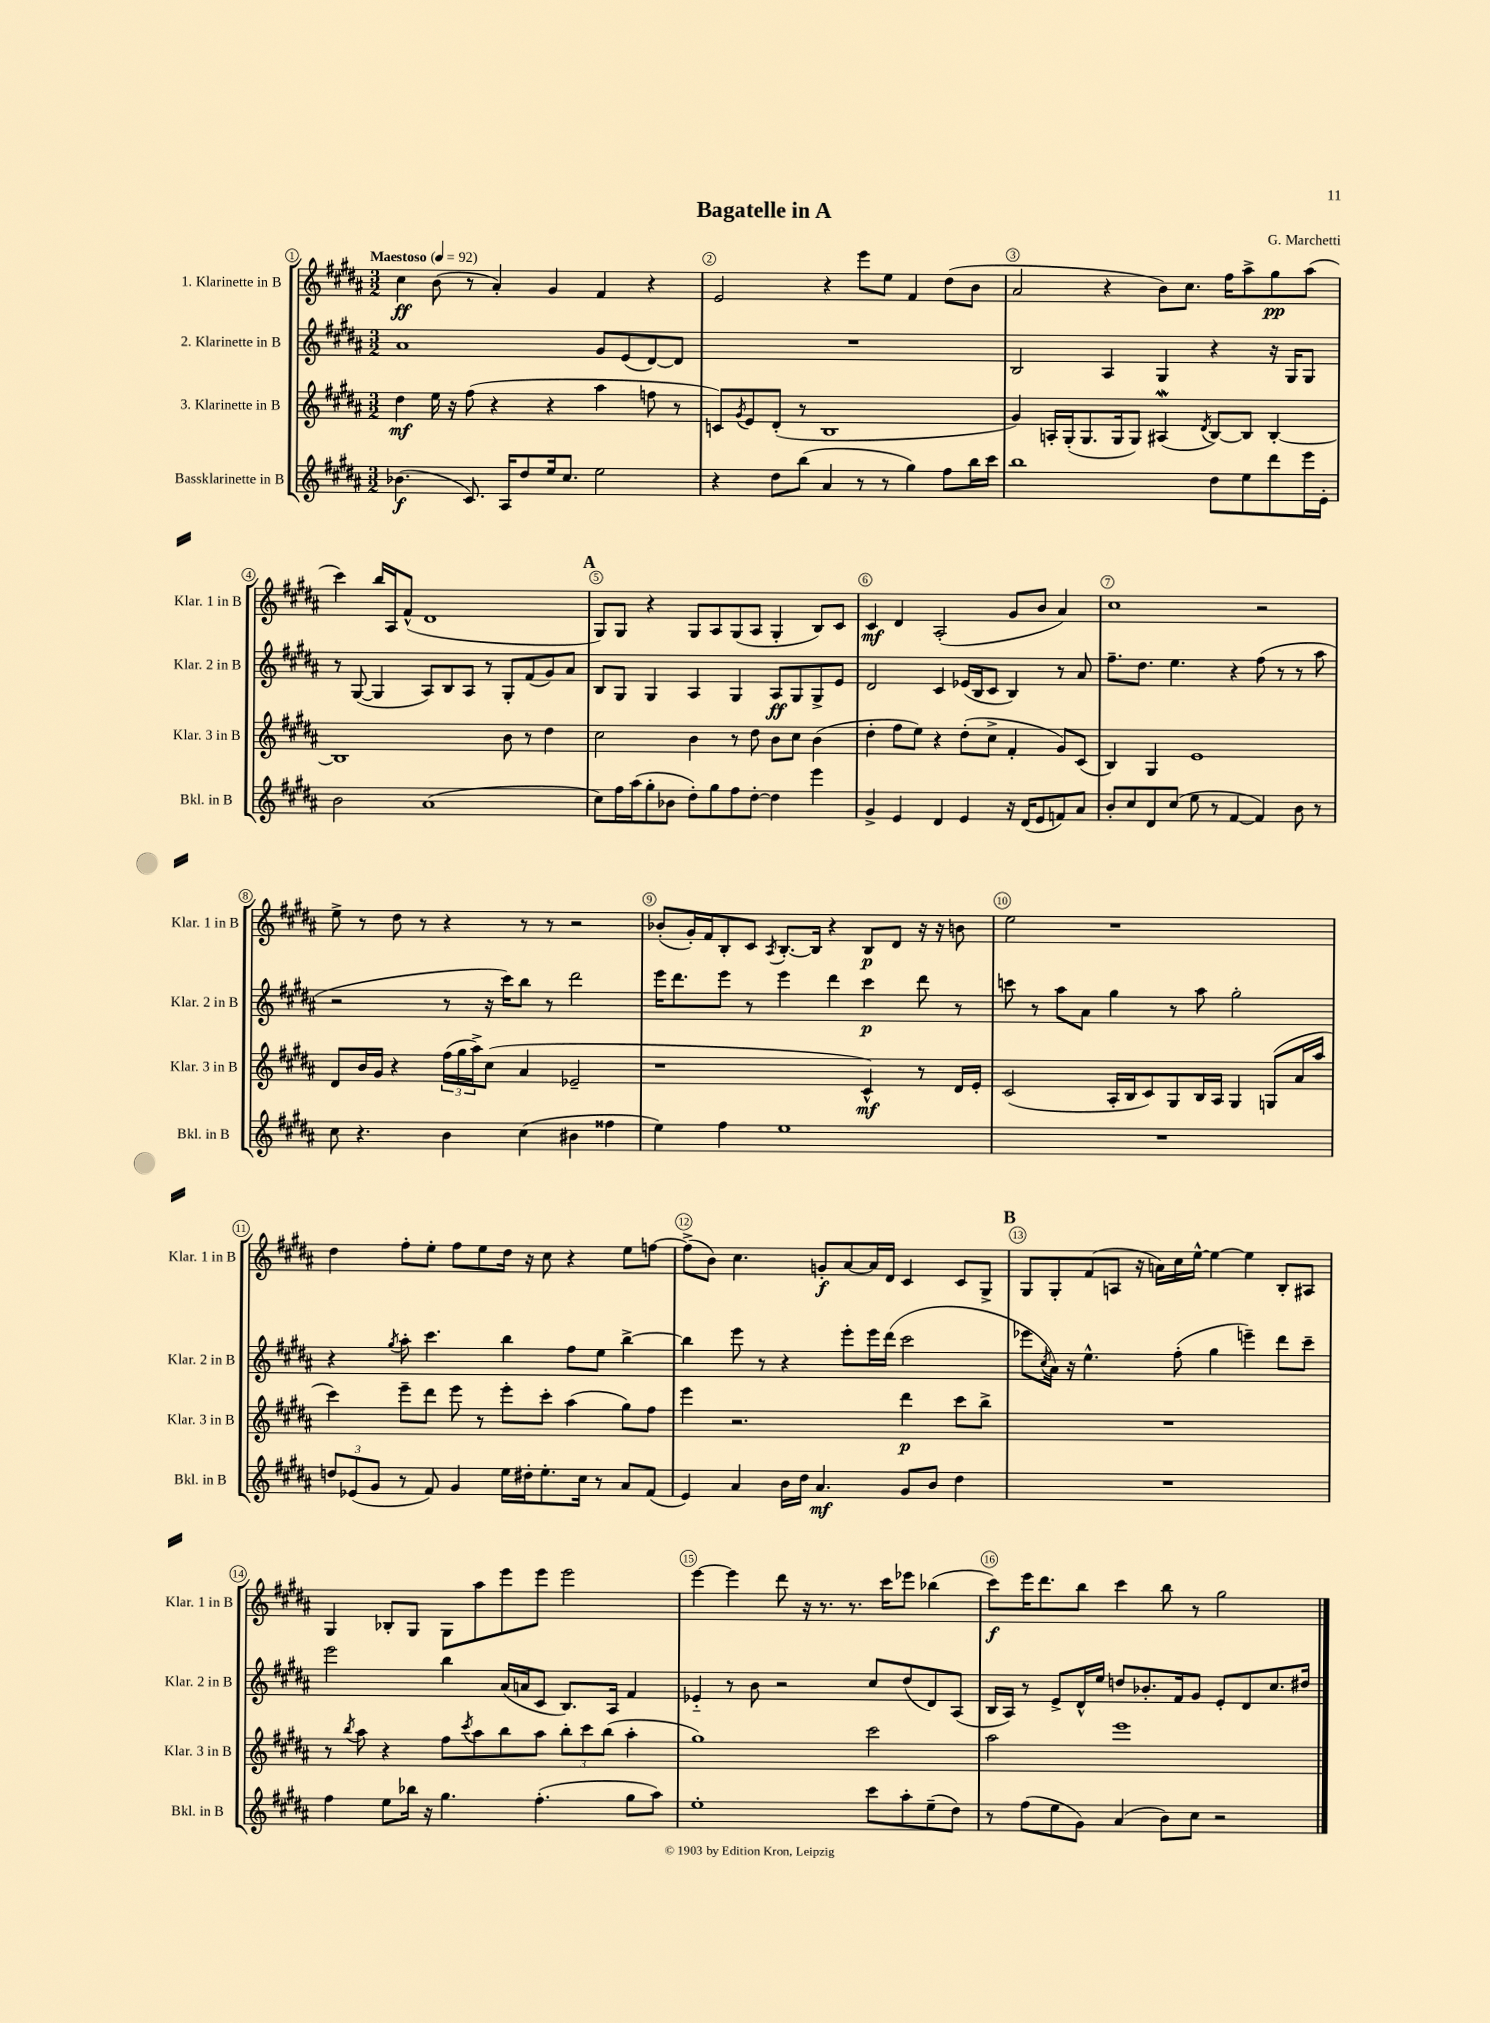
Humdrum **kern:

**kern	**kern	**kern	**kern
*staff4	*staff3	*staff2	*staff1
*clefG2	*clefG2	*clefG2	*clefG2
*k[f#c#g#d#a#]	*k[f#c#g#d#a#]	*k[f#c#g#d#a#]	*k[f#c#g#d#a#]
*M3/2	*M3/2	*M3/2	*M3/2
*MM92	*MM92	*MM92	*MM92
(4.b-	4dd#	1a#	4cc#
.	16ee	.	(8b
.	16r	.	.
8.c#)	(8ff#	.	8r
.	4r	.	4a#')
16A#	.	.	.
8dd#	.	.	.
16ee	4r	.	4g#
8.cc#	.	.	.
2ee	4aa#	8g#	4f#
.	.	(8e	.
.	8ff	[8d#)	4r
.	8r	8d#]	.
=	=	=	=
4r	8c)	1.r	2e
.	8qg#	.	.
.	8e	.	.
8dd#	(8d#'	.	.
(8bb	8r	.	.
4a#	1B	.	4r
8r	.	.	8eee
8r	.	.	8ee
4gg#)	.	.	4f#
8ff#	.	.	(8dd#
16bb	.	.	8b
16ccc#	.	.	.
=	=	=	=
1bb	4g#)	2B	2a#
.	16A'	.	.
.	(16G#'	.	.
.	8.G#	.	.
.	.	4A#	4r
.	16G#	.	.
.	8G#)	.	.
.	(4A#	4G#	8b)
.	.	.	8.cc#
.	8qd#	.	.
8dd#	[8B)	4r	.
.	.	.	16ff#
8ee	8B]	.	8aa#^
8ddd#	[4B'	16r	8gg#
.	.	16G#	.
16eee	.	8G#	(8aa#
16e'	.	.	.
=	=	=	=
2b	1B]	8r	4ccc#)
.	.	([8G#	.
.	.	4G#]	16bb
.	.	.	16A#
.	.	.	(8f#^^
(1a#	.	8A#)	1d#
.	.	8B	.
.	.	8A#	.
.	.	8r	.
.	8b	8G#'	.
.	8r	(8f#	.
.	4dd#	8g#)	.
.	.	8a#	.
=	=	=	=
8cc#)	2cc#	8B	8G#)
16ff#	.	8G#	8G#
(16aa#	.	.	.
8gg#'	.	4G#	4r
8b-	.	.	.
8dd#')	4b	4A#	8G#
8gg#	.	.	8A#
8ff#	8r	4G#	(8G#
[8dd#'	8dd#	.	8A#
4dd#]	8b	8A#	4G#'
.	8cc#	8G#	.
4eee	(4b	8G#^	8B)
.	.	8e	8c#
=	=	=	=
4g#^	4dd#'	2d#	4c#
4e	8ff#	.	4d#
.	8ee)	.	.
4d#	4r	4c#	(2A#'
4e	(8dd#'	(16e-	.
.	.	16B	.
.	8cc#^	8c#	.
16r	4f#'	4B)	8g#
(16d#	.	.	.
8e	.	.	8b
8f)	8g#)	8r	4a#)
8a#	(8c#	8a#	.
=	=	=	=
8b'	4B)	8.ff#~	1cc#
8cc#	.	.	.
.	.	8.dd#	.
8d#	4G#	.	.
(8cc#	.	4.ee	.
8ee	1e	.	.
8r	.	.	.
[4f#	.	4r	.
4f#])	.	(8ff#	2r
.	.	8r	.
8b	.	8r	.
8r	.	8aa#	.
=	=	=	=
8cc#	8d#	2r	8ee^
4.r	16b	.	8r
.	16g#	.	.
.	4r	.	8dd#
.	.	.	8r
4b	(24ff#	8r	4r
.	24gg#	.	.
.	24aa#^)	.	.
.	(8cc#	16r	.
.	.	16ccc#)	.
(4cc#	4a#	8bb	8r
.	.	8r	8r
4b#	2e-~	2ddd#	2r
4ff##	.	.	.
=	=	=	=
4ee)	1r	16eee	(8b-'
.	.	8.ddd#	.
.	.	.	16g#')
.	.	.	16f#
4ff#	.	8eee	8B'
.	.	8r	8c#
.	.	.	8qA#
1ee	.	4eee	[8.B'
.	.	.	16B]
.	.	4ddd#	4r
.	4c#^^)	4ccc#	8B
.	.	.	8d#
.	8r	8ddd#	16r
.	.	.	16r
.	16d#	8r	8b
.	16e'	.	.
=	=	=	=
1.r	(2c#	8ccc	2ee
.	.	8r	.
.	.	8aa#	.
.	.	8a#	.
.	16A#'	4gg#	1r
.	16B	.	.
.	8c#)	.	.
.	8G#	8r	.
.	16B	8aa#	.
.	16A#	.	.
.	4G#	2gg#'	.
.	(8G	.	.
.	16a#	.	.
.	16aa#	.	.
=	=	=	=
12dd	4ccc#)	4r	4dd#
(12e-	.	.	.
12g#	.	.	.
.	.	8qgg#	.
8r	8eee~	8aa#'	8ff#'
8f#)	8ddd#	4.ccc#	8ee'
4g#	8eee	.	8ff#
.	8r	.	8ee
16ee	8eee'	4bb	16dd#
16dd#'	.	.	16r
8.ee'	8ccc#'	.	8cc#
.	(4aa#	8ff#	4r
16cc#	.	.	.
8r	.	8ee	.
8a#	8gg#)	[4bb^	8ee
(8f#	8ff#	.	[8ff
=	=	=	=
4e)	4eee	4bb]	(8ff^]
.	.	.	8b)
4a#	2.r	8eee	4.cc#
.	.	8r	.
16b	.	4r	.
16dd#	.	.	.
4.a#	.	.	8g'
.	.	8eee'	[8a#
.	.	16eee	16a#]
.	.	(16ddd#	16d#
8g#	4ddd#	2ccc#	4c#
8b	.	.	.
4dd#	8ccc#	.	8c#
.	8bb^	.	8G#^
=	=	=	=
1.r	1.r	8eee-	8G#
.	.	8qcc#	.
.	.	16a#)	8G#'
.	.	16r	.
.	.	4.ee^^	(8f#
.	.	.	8A
.	.	.	16r
.	.	.	16a)
.	.	(8ff#'	16cc#
.	.	.	[16ee^^
.	.	4gg#	4ee_
.	.	4eee~)	4ee]
.	.	8ddd#	8B'
.	.	8ccc#~	8A#
=	=	=	=
4ff#	8r	2eee	4G#
.	8qbb	.	.
.	8aa#	.	.
8ee	4r	.	8B-'
16bb-	.	.	8G#
16r	.	.	.
4.gg#	8ff#	4bb	8G#
.	8qccc#	.	.
.	8aa#	.	8aa#
.	8bb	(16a#	8eee
.	.	16a	.
(4.ff#'	8aa#	8c#	8eee
.	12bb'	8.B)	2eee
.	12ccc#	.	.
.	(12bb	.	.
.	.	16A#	.
8gg#	4aa#'	4f#	.
8aa#)	.	.	.
=	=	=	=
1ee'	1gg#)	4e-'~	[4eee
.	.	8r	4eee]
.	.	8b	.
.	.	2r	8ddd#
.	.	.	16r
.	.	.	8.r
.	.	.	8.r
8ccc#	2ccc#	8cc#	.
.	.	.	16ccc#
8aa#'	.	(8dd#	8eee-
(8ee~	.	8d#)	(4bb-
8dd#)	.	(8A#	.
=	=	=	=
8r	2aa#	16B	8ccc#)
.	.	16A#)	.
(8ff#	.	8r	16eee
.	.	.	8.ddd#
8ee	.	8e^	.
8g#)	.	16d#^^	8bb
.	.	16ee	.
(4a#	1eee	8dd	4ccc#
.	.	8.b-'	.
8b)	.	.	8bb
.	.	16f#	.
8cc#	.	8g#	8r
2r	.	8e'	2gg#
.	.	8d#	.
.	.	8.cc#	.
.	.	16dd#	.
==	==	==	==
*-	*-	*-	*-
